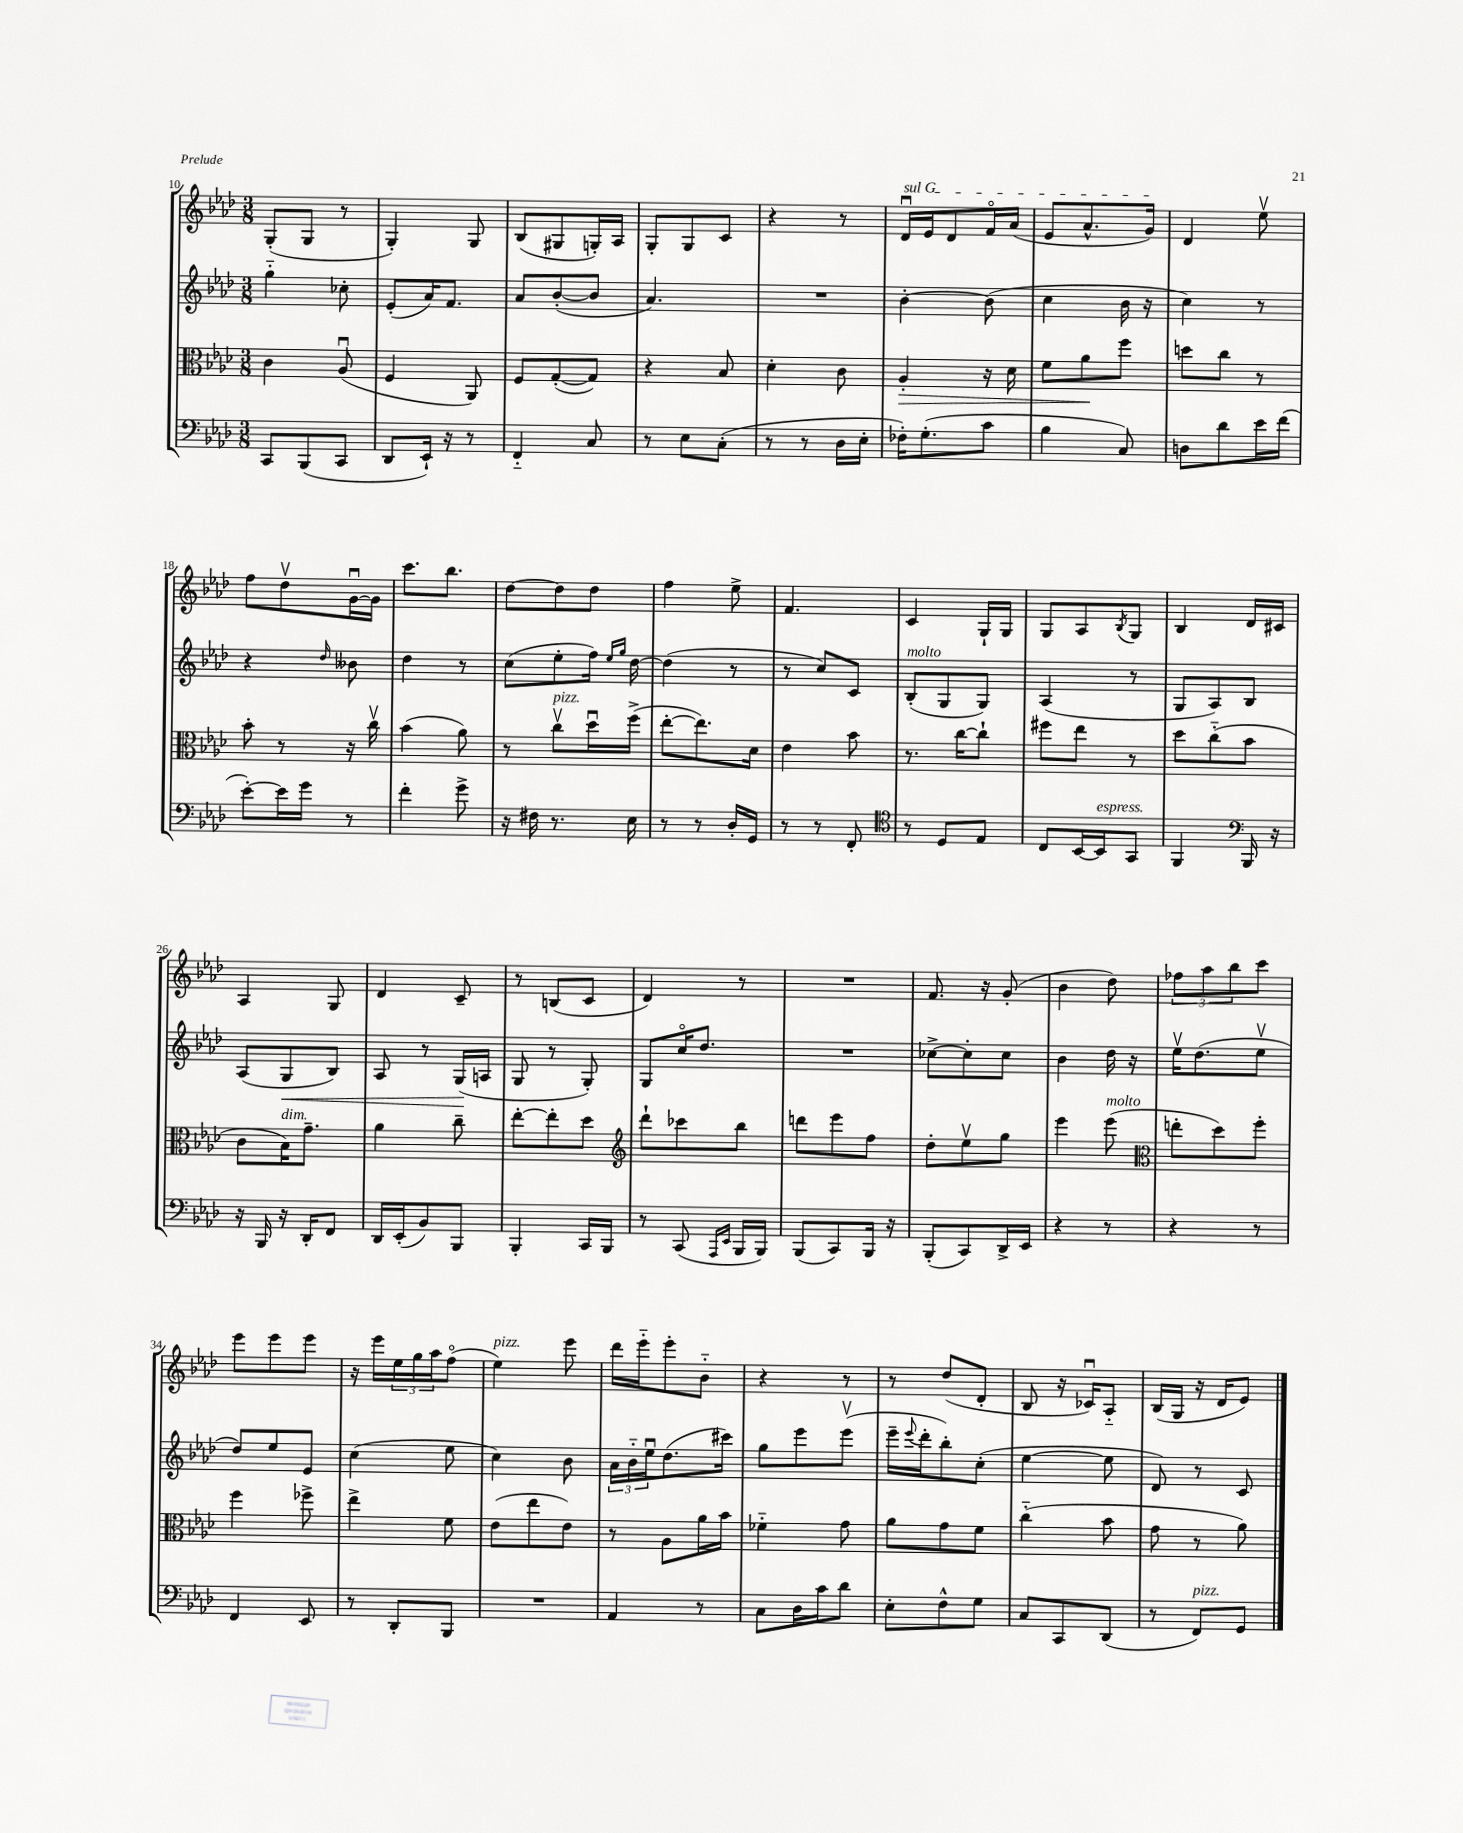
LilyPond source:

<<
\new StaffGroup <<
\new Staff = "s0" {
    \clef treble \key aes \major \numericTimeSignature \time 3/8
    g8-.( g8 r8 |
    g4-.) g8 |
    bes8( gis8 g16-.) aes16 |
    g8-. g8 c'8 |
    r4 r8 |
    \once \override TextSpanner.bound-details.left.text = \markup { \italic "sul G" } des'16\downbow\startTextSpan ees'16 des'8 f'16\flageolet aes'16( |
    ees'8 aes'8.-^ g'16\stopTextSpan) |
    des'4 ees''8\upbow |
    f''8 des''8\upbow g'16~\downbow g'16 |
    c'''8. bes''8. |
    des''8~ des''8 des''8 |
    f''4 ees''8-> |
    f'4. |
    c'4 g16-! g16 |
    g8 aes8 \acciaccatura { bes8 } g8 |
    bes4 des'16 cis'16 |
    aes4 g8 |
    des'4 c'8-- |
    r8 b8( c'8 |
    des'4) r8 |
    R4. |
    f'8. r16 g'8-.( |
    bes'4 des''8) |
    \tuplet 3/2 { fes''8 aes''8 bes''8 } c'''8 |
    ees'''8 ees'''8 ees'''8 |
    r16 ees'''16 \tuplet 3/2 { ees''16 g''16 aes''16 } f''8\flageolet( |
    ees''4^\markup { \italic "pizz." }) ees'''8 |
    des'''16 ees'''16-_ ees'''8-. bes'8-_ |
    r4 r8 |
    r8 des''8( des'8-. |
    bes8 r16 ces'16\downbow) aes8-_ |
    bes16( g16 r16 des'16 ees'8) \bar "|." |
}
\new Staff = "s1" {
    \clef treble \key aes \major \numericTimeSignature \time 3/8
    g''4-_ ces''8-. |
    ees'8-.( aes'16) f'8. |
    aes'8 bes'8~-.( bes'8 |
    aes'4.) |
    R4. |
    bes'4~-. bes'8( |
    c''4 bes'16 r16 |
    c''4) r8 |
    r4 \grace { des''16 } beses'8 |
    des''4 r8 |
    c''8( ees''8-. f''16) \grace { ees''16 g''16 } des''16~ |
    des''4( r8 |
    r8 c''8) c'8 |
    bes8-.^\markup { \italic "molto" }( g8 g8) |
    aes4( r8 |
    g8 aes8) bes8 |
    aes8( g8\< bes8) |
    aes8 r8 g16\!( a16 |
    g8 r8 g8-.) |
    g8 c''16\flageolet des''8. |
    R4. |
    ces''8~-> ces''8-. ces''8 |
    bes'4 des''16 r16 |
    ees''16\upbow des''8.( ees''8\upbow |
    des''8) ees''8 ees'8 |
    c''4( ees''8 |
    c''4) bes'8 |
    \tuplet 3/2 { aes'16 bes'16-_ ees''16\downbow } des''8.( cis'''16) |
    g''8 ees'''8 ees'''8\upbow( |
    ees'''16-- \appoggiatura { ees'''8 } des'''16-. bes''8-.) c''8-.( |
    ees''4~ ees''8 |
    des'8) r8 c'8 \bar "|." |
}
\new Staff = "s2" {
    \clef alto \key aes \major \numericTimeSignature \time 3/8
    c'4 aes8\downbow( |
    f4 aes,8) |
    f8 g8~-.( g8) |
    r4 bes8 |
    des'4-. c'8 |
    aes4-.\> r16 des'16 |
    f'8 aes'8\! f''8 |
    d''8 c''8 r8 |
    bes'8-. r8 r16 c''16\upbow |
    bes'4( aes'8) |
    r8 c''8\upbow^\markup { \italic "pizz." } des''16\downbow f''16->( |
    ees''8~-. ees''8.) des'16 |
    ees'4 bes'8 |
    r8. c''16~ c''8-! |
    fis''8 ees''8 r8 |
    des''8 c''8-_( bes'8 |
    c'8 bes16^\markup { \italic "dim." }) g'8.-- |
    aes'4 c''8-- |
    ees''8~-. ees''8-. des''8 |
    \clef treble des'''8-! ces'''8 bes''8 |
    d'''8 ees'''8 f''8 |
    des''8-. ees''8\upbow g''8 |
    ees'''4 ees'''8^\markup { \italic "molto" }( |
    \clef alto e''8-. des''8) f''8-. |
    f''4 fes''8-> |
    ees''4-> f'8 |
    ees'8( ees''8 ees'8) |
    r8 aes8 aes'16 bes'16 |
    fes'4-_ g'8 |
    aes'8 g'8 f'8 |
    c''4-_( bes'8 |
    g'8 r8 aes'8) \bar "|." |
}
\new Staff = "s3" {
    \clef bass \key aes \major \numericTimeSignature \time 3/8
    c,8 bes,,8( c,8 |
    des,8 ees,16-!) r16 r8 |
    f,4-_ c8 |
    r8 ees8 c8-.( |
    r8 r8 des16 ees16-. |
    fes16-.) g8.-.( c'8 |
    bes4 c8) |
    d8 des'8 ees'16 f'16( |
    ees'8~-.) ees'16 g'16 r8 |
    f'4-. g'8-> |
    r16 fis16 r8. ees16 |
    r8 r8 des16-. g,16 |
    r8 r8 f,8-. |
    \clef tenor r8 des8 ees8 |
    c8 bes,16~ bes,16^\markup { \italic "espress." } g,8 |
    f,4 \clef bass bes,,16 r16 |
    r16 bes,,16 r16 des,16-. f,8 |
    des,16 ees,16-.( bes,8) bes,,8 |
    bes,,4-. c,16 bes,,16 |
    r8 c,8( \grace { aes,,16 ees,16 } bes,,16 bes,,16) |
    bes,,8( c,8) bes,,16 r16 |
    bes,,8-.( c,8) des,16-> ees,16 |
    r4 r8 |
    r4 r8 |
    f,4 ees,8 |
    r8 des,8-. bes,,8 |
    R4. |
    aes,4 r8 |
    c8 des16 c'16 des'8 |
    ees8-. f8-^ g8 |
    c8 c,8 des,8( |
    r8 f,8^\markup { \italic "pizz." }) g,8 \bar "|." |
}
>>
>>
\layout { \context { \Score currentBarNumber = #10 } }
